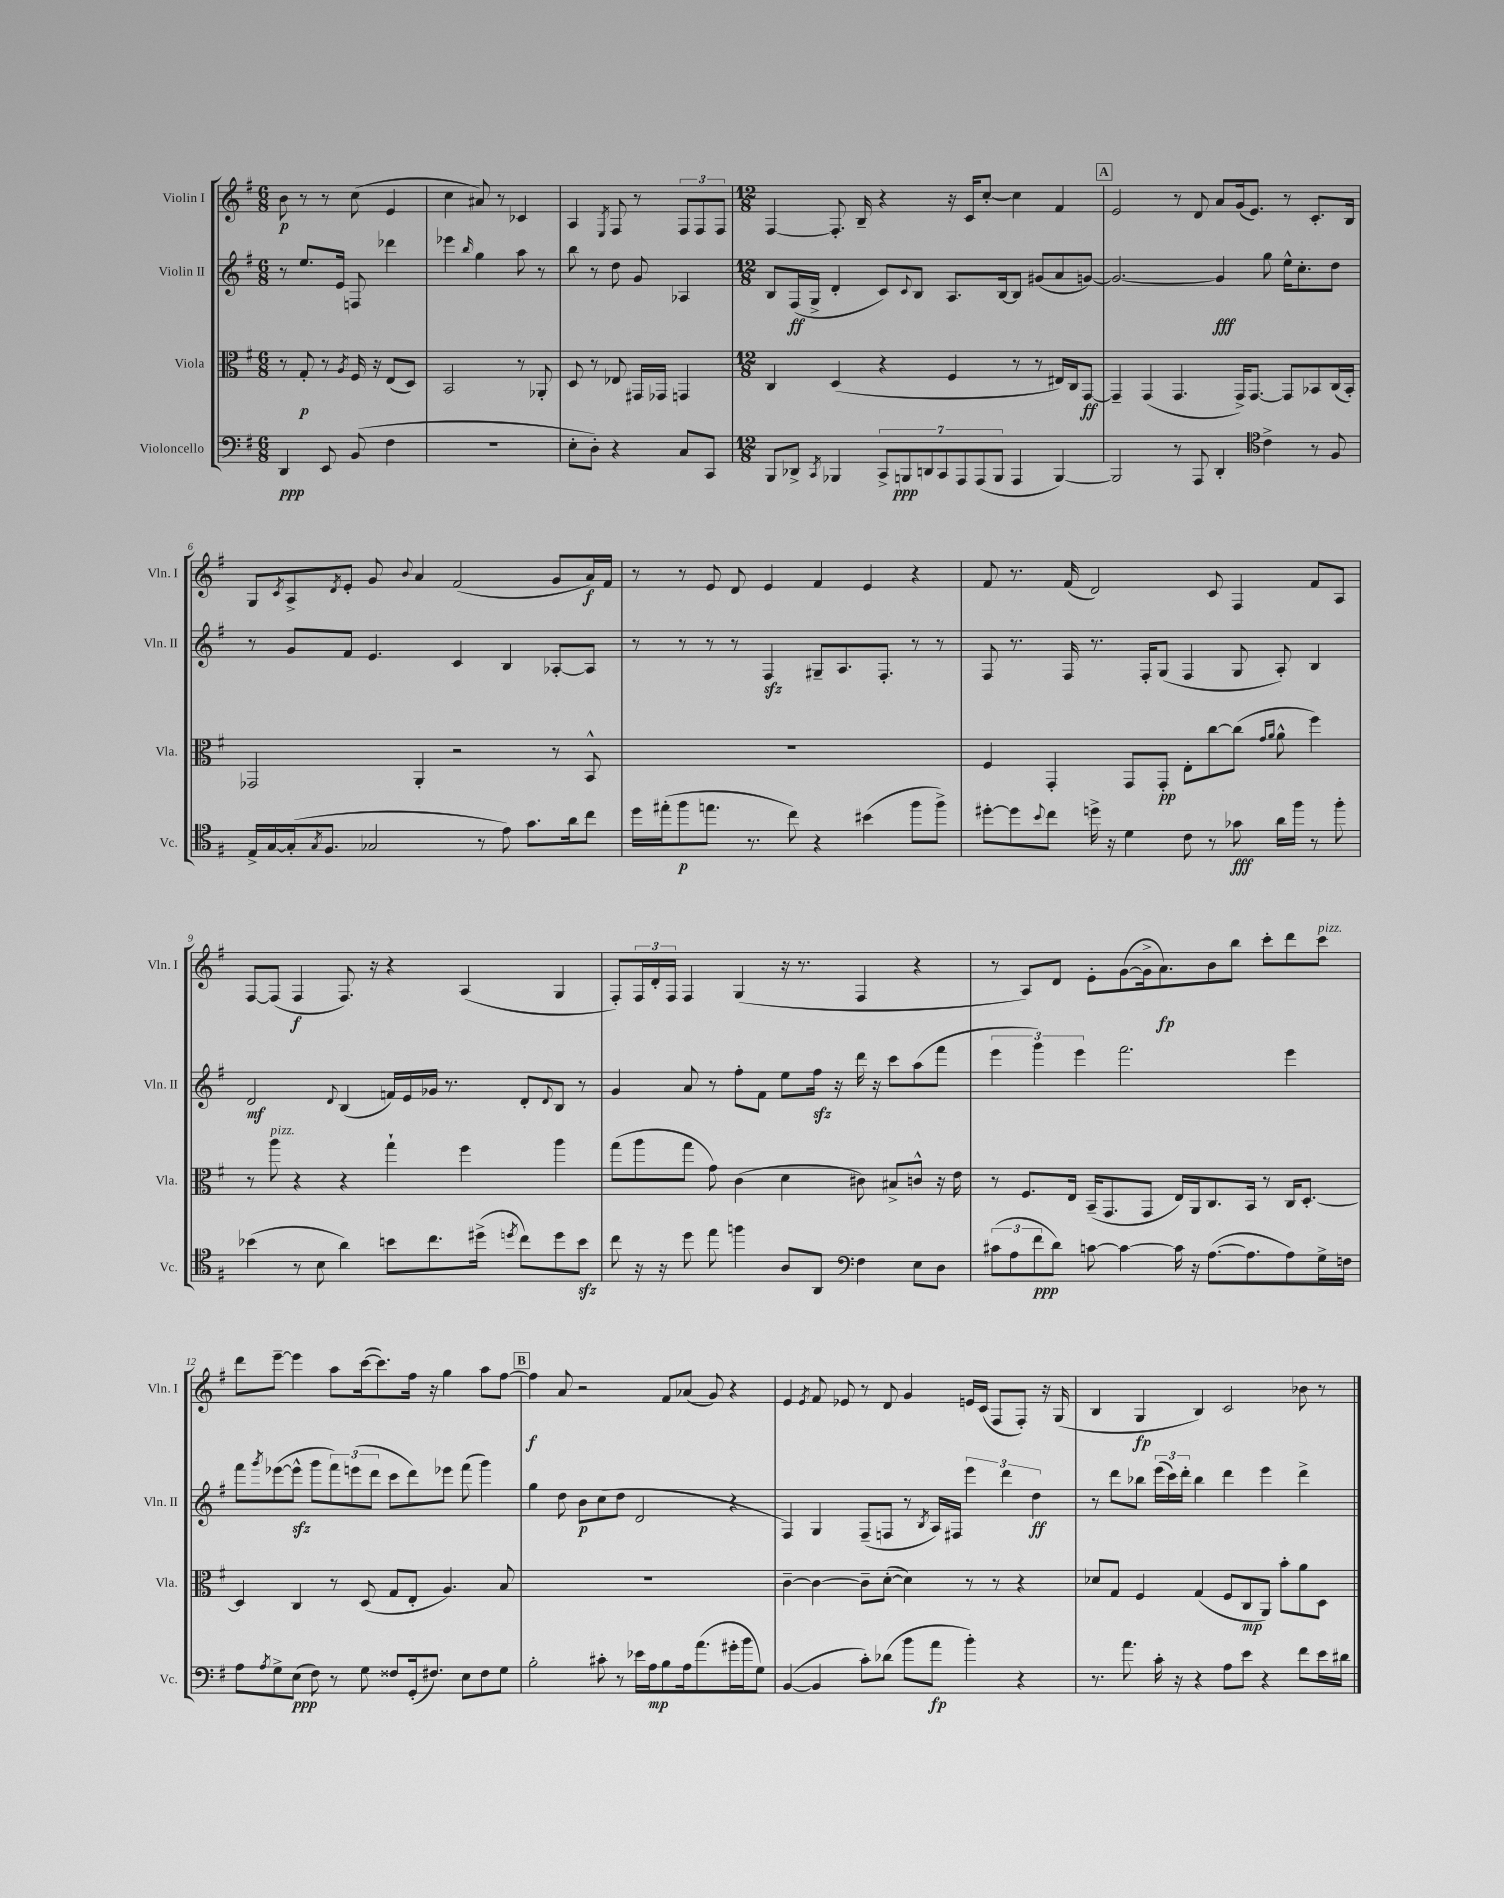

**kern	**kern	**kern	**kern
*staff4	*staff3	*staff2	*staff1
*clefF4	*clefC3	*clefG2	*clefG2
*k[f#]	*k[f#]	*k[f#]	*k[f#]
*M6/8	*M6/8	*M6/8	*M6/8
4DD	8r	8r	8b
.	8G'	8.ee	8r
8EE	8r	.	8r
.	.	16e	.
.	8qA	.	.
(8BB	16F#	8F	(8cc
.	16r	.	.
4F#	(8E	4ddd-	4e
.	8D)	.	.
=	=	=	=
2.r	2BB	4eee-	4cc
.	.	16qqbb	.
.	.	4gg	8a#)
.	.	.	8r
.	8r	8aa	4c-
.	8AA-'	8r	.
=	=	=	=
8E'	8D	8bb	4A
8D')	8r	8r	.
.	.	.	8qE
4r	8E-	8dd	8F#
.	16GG#	8g	8r
.	16GG-	.	.
8C	4GG	4A-	12F#
.	.	.	12F#
8CC	.	.	.
.	.	.	12F#
=	=	=	=
*M12/8	*M12/8	*M12/8	*M12/8
8BBB	4C	8B	[4F#
8DD-^	.	(16F#	.
.	.	16G^	.
8qCC	.	.	.
4BBB-	(4D	4d'	8.F#']
.	.	.	16B~
14CC^	4r	8c)	4r
14BBB	.	.	.
.	.	8qqc	.
.	.	8B	.
14DD	.	.	.
14CC	.	.	.
.	4F#	8.A	16r
14AAA	.	.	.
.	.	.	16c
(14AAA	.	.	.
.	.	.	[8cc'
14BBB	.	.	.
.	.	[16B	.
4AAA	8r	8B]	4cc]
.	8r	(8g#	.
[4BBB)	16E#)	8a	4f#
.	16C	.	.
.	[8GG	[8g)	.
=	=	=	=
2BBB]	4GG~]	2.g_	2e
.	(4GG	.	.
8r	4.GG	.	8r
8AAA	.	.	8d
4DD'	.	4g]	8a
.	16GG^)	.	(16g
.	[8.GG	.	8.e)
*clefC4	*	*	*
4c^	.	8gg	.
.	8GG]	16ee^^	8r
.	.	8.cc'	.
8r	8BB-	.	8.c'
8F#	(16C	8dd	.
.	16BB-')	.	16B
=	=	=	=
16E^	2GG-	8r	8G
[16G	.	.	.
.	.	.	8qc
(16G']	.	8g	8A^
8qG	.	.	.
8.F#	.	.	.
.	.	.	8qd
.	.	8f#	8e'
2G-	.	4.e	8g
.	.	.	8qqb
.	4AA'	.	4a
.	2r	4c	(2f#
8r	.	.	.
8e)	.	4B	.
8.g	.	.	.
.	8r	[8A-'	8g
16a	.	.	.
8cc	8BB^^	8A-]	16a)
.	.	.	16f#
=	=	=	=
16dd	1.r	8r	8r
(16ee#'	.	.	.
8ff#	.	8r	8r
8.ee	.	8r	8e
.	.	8r	8d
8.r	.	.	.
.	.	4F#	4e
8cc)	.	.	.
4r	.	8G#~	4f#
.	.	8.A	.
(4b#	.	.	4e
.	.	8.F#'	.
8ff#	.	8r	4r
8ff#^)	.	8r	.
=	=	=	=
[8dd#'	4F#	8F#	8f#
8dd#]	.	8.r	8.r
8qqb	.	.	.
8cc	4GG'	.	.
.	.	16F#	(16f#
16dd^	.	8.r	2d)
16r	.	.	.
4d	8GG	.	.
.	.	16F#'	.
.	8GG'	(8G	.
8c	8E'	4F#	.
8r	[8cc	.	8c
8g-	(8cc]	8G	4F#
.	16qqg	.	.
.	16qqa	.	.
16a	8a^^	8A')	.
16ff#	.	.	.
8r	4ff#)	4B	8f#
8ff#'	.	.	8A
=	=	=	=
(4b-	8r	2d	[8F#
.	8aa	.	(8F#]
8r	4r	.	4F#
8B	.	.	.
.	.	8qqd	.
4a)	4r	(4B	8.F#)
.	.	.	16r
8b	4gg`	16f)	4r
.	.	16e	.
8.cc	.	16g-	.
.	.	8.r	.
.	4ff#	.	(4A
(16dd#^	.	.	.
8qdd	.	.	.
8cc)	.	8d'	.
.	.	8qqd	.
8dd	4aa	8B	4G
8b	.	8r	.
=	=	=	=
8cc	(8gg	4g	8F#')
16r	8aa	.	24F#
.	.	.	24d'
16r	.	.	.
.	.	.	24F#
8dd	8gg	8a	4F#
8ee	8g)	8r	.
4ff	(4c	8ff#'	(4G
.	.	8f#	.
8A	4d	8ee	16r
.	.	.	8.r
8AA	.	16ff#	.
.	.	16r	.
*clefF4	*	*	*
4F#	8c#)	16ddd	4F#
.	.	16r	.
.	8B#^	8ccc	.
8E	8c^^	(8aa	4r
8D	16r	8fff#	.
.	16e	.	.
=	=	=	=
(12c#	8r	6eee	8r
12A	.	.	.
.	8.F#	.	8A)
12f#	.	6ggg)	.
8d)	.	.	8d
.	16E	.	.
.	.	6eee	.
[8c	(16BB~	.	8e'
.	8.GG	.	.
4c_	.	2.fff#	([8g
.	8GG	.	16g^]
.	.	.	8.a)
16c]	16E)	.	.
16r	16AA	.	.
([8.A	8.C	.	8b
.	.	.	8bb
8.A]	16BB	.	.
.	8r	.	8ccc'
8A)	16C	4eee	8ddd
.	[8.D'	.	.
16G^	.	.	8ccc
16F	.	.	.
=	=	=	=
8A	4D]	8fff#	8ddd
8qA	.	8qggg	.
8G^	.	([8eee-	[8eee~
(8E	4C	8eee-^^]	4eee]
8F#)	.	8ggg	.
8r	8r	12fff#)	8aa
.	.	(12eee	.
8G	(8D	.	([16ccc
.	.	12ddd	.
.	.	.	8.ccc])
8F##	8G	8ccc	.
(16GG'	8E'	8ddd)	16ff#
8.F#)	.	.	16r
.	4.A)	8eee-	4gg
8E	.	(8fff#	.
8F#	.	4ggg)	8aa
8G	8B	.	[8ff#
=	=	=	=
2B'	1.r	4gg	4ff#]
.	.	8dd	8a
.	.	8b	2r
8c#'	.	(8cc	.
8r	.	8dd	.
16e-	.	2d	.
16A	.	.	.
8B	.	.	8f#
16A	.	.	(8a-
(8.a	.	.	.
.	.	.	8g)
16g#'	.	4r	4r
16b	.	.	.
8G)	.	.	.
=	=	=	=
([4BB	[4c~	4F#)	4e
.	.	.	8qe
4BB]	4c_	4G	8f#
.	.	.	8e-
8c')	8c~]	(8F#~	8r
(8d-	([8d'	8F	8d
8b	4d])	8r	4g
.	.	8qB	.
8a	.	16A)	.
.	.	16F#	.
4b')	8r	6eee	16e
.	.	.	(16c
.	8r	.	8F#
.	.	6ddd	.
4r	4r	.	8F#')
.	.	6dd	.
.	.	.	16r
.	.	.	(16G
=	=	=	=
8.r	8d-	8r	4B
.	8G	8ddd	.
8.a	.	.	.
.	4F#	8bb-	4G
16c'	.	(24eee	.
.	.	24ccc)	.
16r	.	.	.
.	.	24ddd'	.
4r	(4G	4bb-	4B)
8A	8F#	4ddd	2c
8e	8C	.	.
4r	8AA)	4eee	.
.	8b'	.	.
8f#	8a	4ddd^	8b-
16e	8D	.	8r
16d#	.	.	.
==	==	==	==
*-	*-	*-	*-
